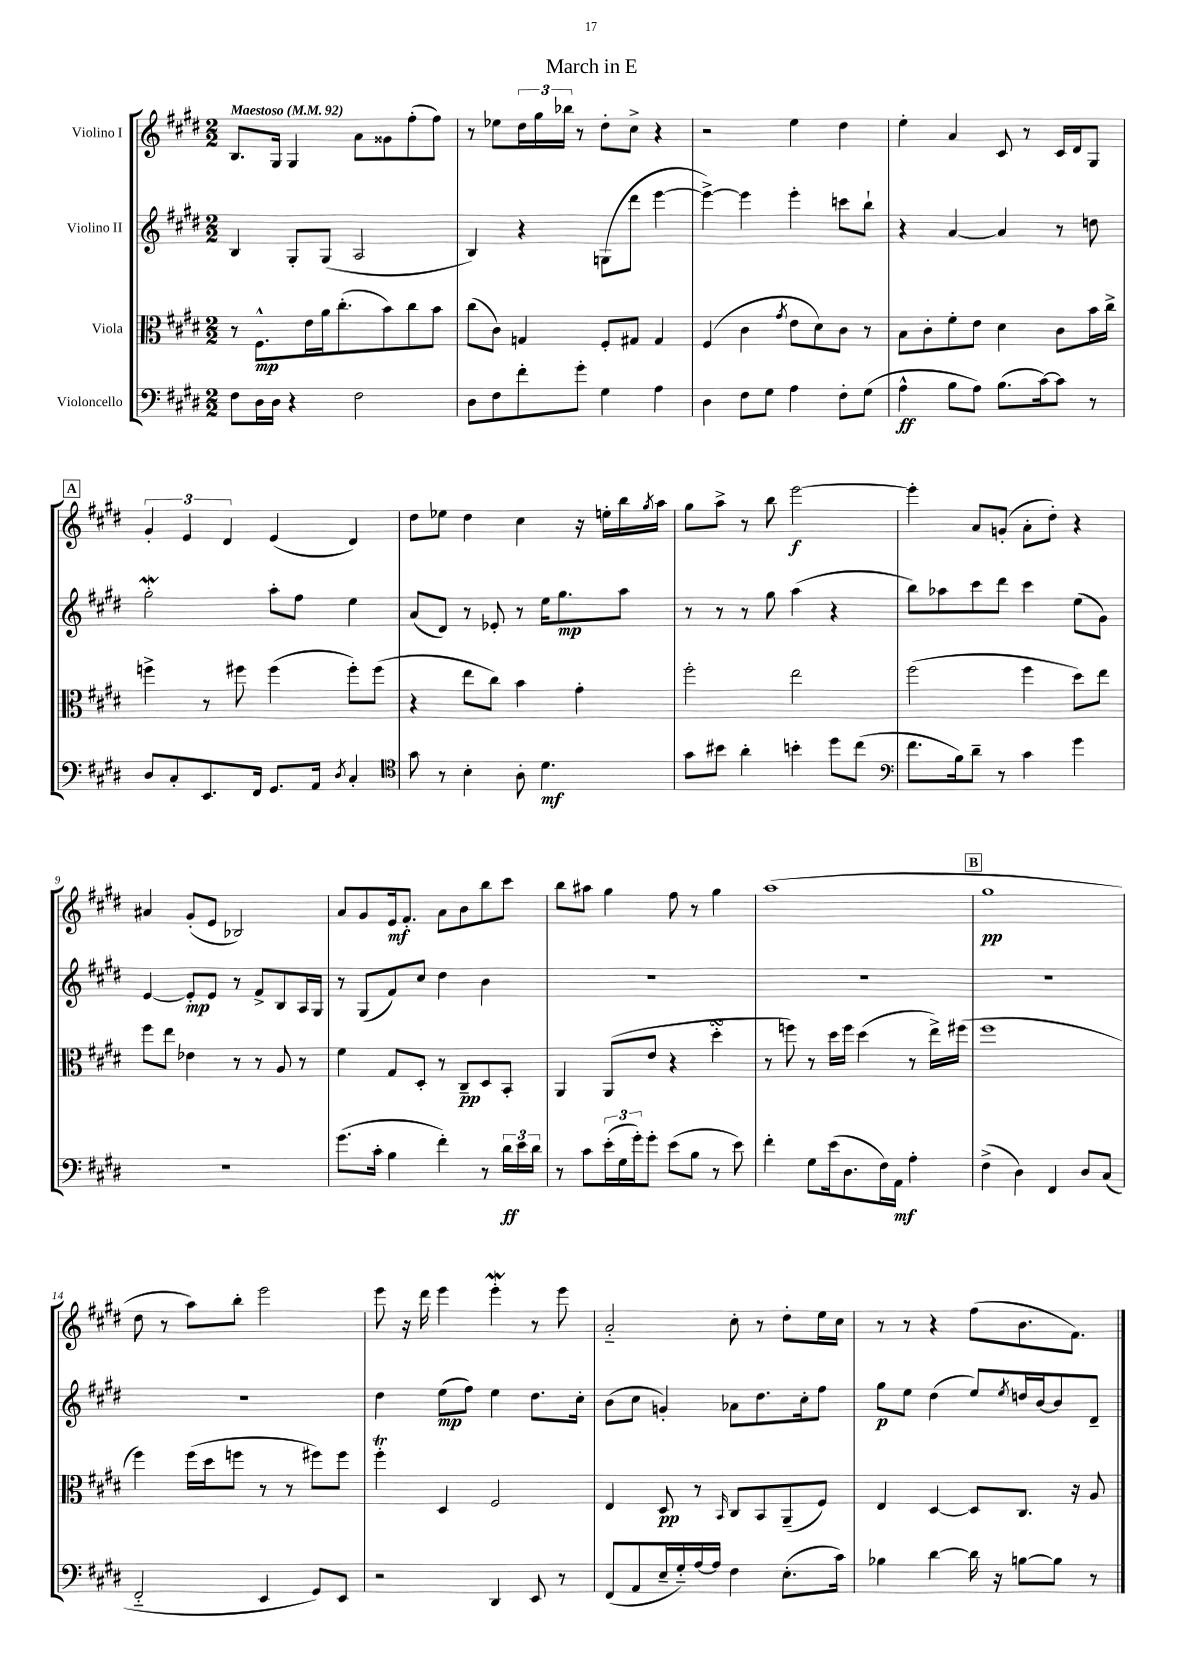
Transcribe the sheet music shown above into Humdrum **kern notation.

**kern	**kern	**kern	**kern
*staff4	*staff3	*staff2	*staff1
*clefF4	*clefC3	*clefG2	*clefG2
*k[f#c#g#d#]	*k[f#c#g#d#]	*k[f#c#g#d#]	*k[f#c#g#d#]
*M2/2	*M2/2	*M2/2	*M2/2
*MM92	*MM92	*MM92	*MM92
8F#	8r	4B	8.B
16D#	8.F#^^	.	.
16D#	.	.	16G#
4r	.	8G#'	4G#
.	16e	.	.
.	16a	(8G#	.
.	(8.cc#'	.	.
2F#	.	2A	8a
.	8b)	.	8g##
.	8cc#	.	(8ff#'
.	8b	.	8ff#)
=	=	=	=
8D#	(8cc#	4B)	8r
8F#	8c#)	.	8ee-
8f#'	4G	4r	24dd#
.	.	.	24gg#
.	.	.	24bb-
8g#'	.	.	8r
4G#	8F#'	(8G	8dd#'
.	8G#	8ddd#	8cc#^
4A	4G#	[4eee	4r
=	=	=	=
4D#	(4F#	4eee^_)	2r
8F#	4c#	4eee]	.
8G#	.	.	.
.	8qg#	.	.
4A	8e	4eee'	4ee
.	8d#)	.	.
8F#'	8c#	8ccc	4dd#
(8G#	8r	8bb`	.
=	=	=	=
4A^^	8B	4r	4ee'
.	8c#'	.	.
8B	8f#'	[4a	4a
8A)	8e	.	.
(8.B	4d#	4a]	8c#
.	.	.	8r
[16c#)	.	.	.
8c#]	8c#	8r	16c#
.	.	.	16d#
8r	16b	8dd	8G#
.	16cc#^	.	.
=	=	=	=
8D#	4ff^	2gg#'	6g#'
8C#'	.	.	.
.	.	.	6e
8.EE	8r	.	.
.	.	.	6d#
.	8ff#	.	.
16FF#	.	.	.
8.GG#	(4ff#	8aa'	(4e
.	.	8ff#	.
16AA	.	.	.
8qD#	.	.	.
4C#'	8ff#')	4ee	4d#)
.	(8ff#	.	.
=	=	=	=
*clefC4	*	*	*
8g#	4r	(8a	8dd#
8r	.	8d#)	8ee-
4B'	8ee	8r	4dd#
.	8cc#)	8e-'	.
8A'	4b	8r	4cc#
4.d#	.	16ee	.
.	.	8.gg#	.
.	4g#'	.	16r
.	.	.	16ee'
.	.	8aa	16bb
.	.	.	8qgg#
.	.	.	16aa
=	=	=	=
8g#	2ff#'	8r	8gg#
8b#	.	8r	8aa^
4a'	.	8r	8r
.	.	8gg#	8bb
4b'	2ee	(4aa	[2eee
8dd#	.	4r	.
(8cc#	.	.	.
=	=	=	=
*clefF4	*	*	*
8.f#	(2ff#	8bb)	4eee']
.	.	8aa-	.
16B)	.	.	.
8d#~	.	8ccc#	8a
8r	.	8ddd#	(8g'
4c#	4ff#	4ccc#	8a'
.	.	.	8dd#')
4g#	8dd#)	(8ee	4r
.	8ee	8g#)	.
=	=	=	=
1r	8ff#	[4e	4a#
.	8ee	.	.
.	4e-	8e']	(8g#'
.	.	8e	8e
.	8r	8r	2B-)
.	8r	8f#^	.
.	8A	8B	.
.	8r	16A	.
.	.	16G#	.
=	=	=	=
(8.g#	4f#	8r	8a
.	.	(8G#	8g#
16c#'	.	.	.
4B	8G#	8f#)	16e
.	.	.	8.f#'
.	8D#'	8cc#	.
4f#')	8r	4dd#	8a
.	8C#~	.	8b
8r	8D#	4b	8bb
24d#	8BB'	.	8ccc#
24e	.	.	.
24d#	.	.	.
=	=	=	=
8r	4AA	1r	8bb
8c#	.	.	8aa#
(24e'	(8AA	.	4gg#
24G#	.	.	.
24g#')	.	.	.
8g#'	8e	.	.
(8e	4r	.	8ff#
8B	.	.	8r
8r	4dd#'	.	4gg#
8e)	.	.	.
=	=	=	=
4f#'	8r	1r	(1aa
.	8ff)	.	.
8G#	8r	.	.
(16e	16dd#	.	.
8.D#	16ff	.	.
.	(4dd#	.	.
16F#)	.	.	.
16AA	.	.	.
4A'	8r	.	.
.	16ee^)	.	.
.	(16ff#	.	.
=	=	=	=
(4F#^	1ff#	1r	1gg#
4D#)	.	.	.
4FF#	.	.	.
8D#	.	.	.
(8C#	.	.	.
=	=	=	=
2FF#'~	4ff#)	1r	8dd#
.	.	.	8r
.	(16ff#	.	8aa)
.	16dd#	.	.
.	8ff	.	8bb'
4EE	8r	.	2eee
.	8r	.	.
8GG#)	8ff#)	.	.
8EE	8ff#	.	.
=	=	=	=
2r	4ff#'	4dd#	8eee
.	.	.	16r
.	.	.	16ddd#
.	4D#	(8ee	4eee
.	.	8ff#)	.
4DD#	2F#	4ee	4eee'
8EE	.	8.dd#	8r
8r	.	.	8eee
.	.	16cc#'	.
=	=	=	=
(8FF#	4E	(8b	2a'~
8AA	.	8cc#	.
16E~	8D#	4g')	.
16G#'~)	.	.	.
[16A	8r	.	.
16A]	.	.	.
.	16qqBB	.	.
4F#	8C#	8a-	8cc#'
.	8BB	8.dd#	8r
(8.E'	(8AA~	.	8dd#'
.	.	16cc#'	.
.	8F#)	8ff#	16ee
16c#)	.	.	16cc#
=	=	=	=
4B-	4E	8gg#	8r
.	.	8ee	8r
[4d#	[4D#	(4dd#	4r
16d#]	8D#]	8ee)	(8ff#
16r	.	.	.
.	.	8qee	.
[8B	8.C#	16dd	8.b
.	.	[16b	.
8B]	.	8b]	.
.	16r	.	8.f#)
8r	8A	8d#~	.
==	==	==	==
*-	*-	*-	*-
